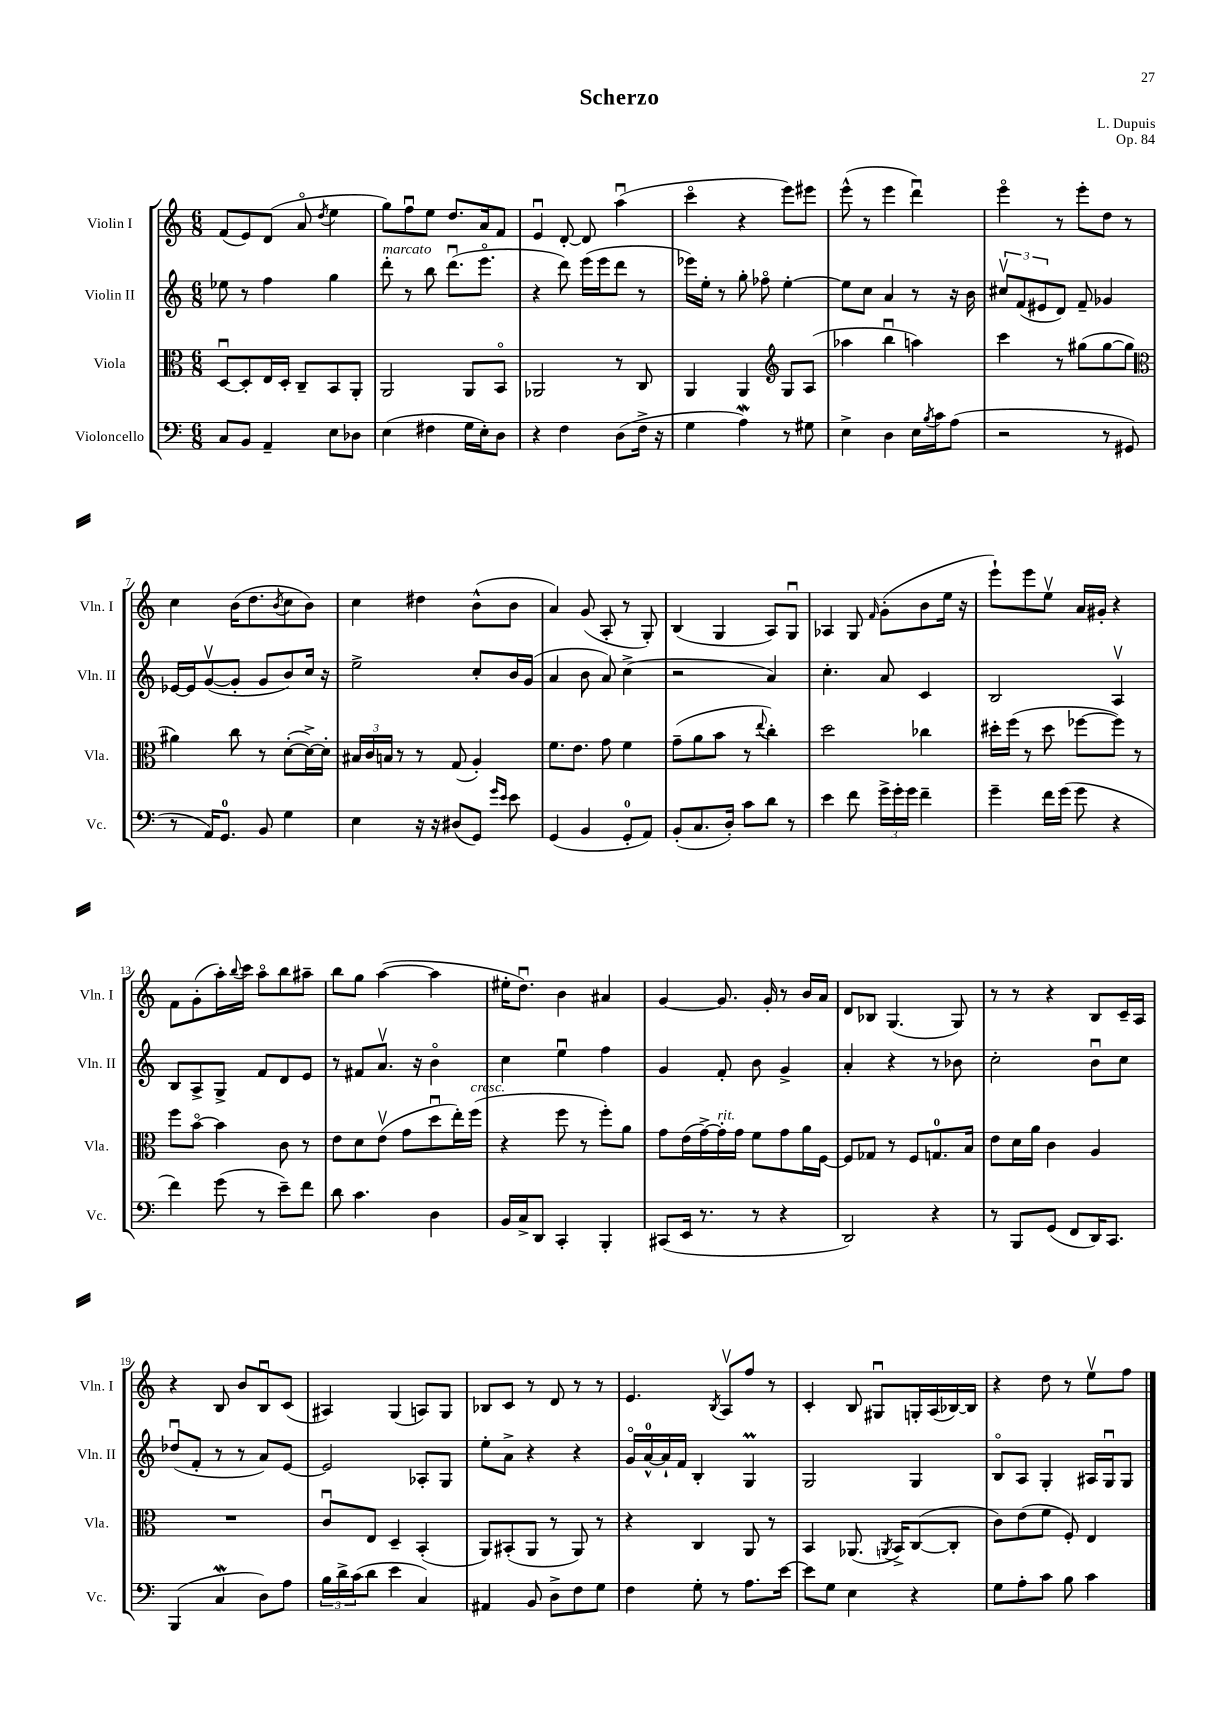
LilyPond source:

\header { title = "Scherzo" composer = "L. Dupuis" opus = "Op. 84" }
<<
\new StaffGroup <<
\new Staff = "s0" \with { instrumentName = "Violin I" shortInstrumentName = "Vln. I" } {
    \clef treble \key c \major \numericTimeSignature \time 6/8
    f'8( e'8) d'8( a'8\flageolet \acciaccatura { d''8 } e''4 |
    g''8) f''8\downbow e''8 d''8. a'16 f'8 |
    e'4\downbow d'8~-. d'8 a''4\downbow( |
    c'''4\flageolet r4 e'''8) eis'''8 |
    e'''8-^( r8 e'''4 d'''4\downbow) |
    e'''4\flageolet r8 e'''8-. d''8 r8 |
    c''4 b'16( d''8. \acciaccatura { b'8 } c''8 b'8) |
    c''4 dis''4 b'8-^( b'8 |
    a'4) g'8( a8-. r8 g8-.) |
    b4( g4 a8) g8\downbow |
    aes4 g8 \grace { f'16 } g'8-.( b'8 e''16 r16 |
    e'''8-!) e'''8 e''8\upbow a'16 gis'16-. r4 |
    f'8 g'8-.( a''16-.) \appoggiatura { b''8 } c'''16 a''8\flageolet b''8 ais''8-- |
    b''8 g''8 a''4~( a''4 |
    eis''16-. d''8.\downbow) b'4 ais'4 |
    g'4~ g'8. g'16-. r8 b'16 a'16 |
    d'8 bes8 g4.( g8) |
    r8 r8 r4 b8 c'16-- a16 |
    r4 b8 b'8 b8\downbow c'8( |
    ais4) g4( a8) g8 |
    bes8 c'8 r8 d'8 r8 r8 |
    e'4. \acciaccatura { b8 } a8\upbow f''8 r8 |
    c'4-. b8 gis8\downbow g16-. a16( bes16~) bes16 |
    r4 d''8 r8 e''8\upbow f''8 \bar "|." |
}
\new Staff = "s1" \with { instrumentName = "Violin II" shortInstrumentName = "Vln. II" } {
    \clef treble \key c \major \numericTimeSignature \time 6/8
    ees''8 r8 f''4 g''4 |
    d'''8-.^\markup { \italic "marcato" } r8 b''8 d'''8.\downbow( e'''8.\flageolet |
    r4 d'''8) e'''16( e'''16 d'''8 r8 |
    ees'''16) e''16-. r8 g''8-. fes''8\flageolet e''4~-. |
    e''8 c''8 a'4 r8 r16 b'16 |
    \tuplet 3/2 { cis''8\upbow f'8( eis'8 } d'8) f'8-- ges'4 |
    ees'16~ ees'16 g'8~\upbow( g'8-. g'8 b'8) c''16 r16 |
    e''2-> c''8-. b'16 g'16( |
    a'4 b'8 a'8) c''4->( |
    r2 a'4) |
    c''4.-. a'8 c'4 |
    b2 a4\upbow |
    b8 a8-> g8-> f'8 d'8 e'8 |
    r8 fis'8 a'8.\upbow r16 b'4\flageolet |
    c''4 e''4\downbow f''4 |
    g'4 f'8-. b'8 g'4-> |
    a'4-. r4 r8 bes'8 |
    c''2-. b'8\downbow c''8 |
    des''8\downbow( f'8-. r8 r8 a'8) e'8~ |
    e'2 aes8-. g8 |
    e''8-. a'8-> r4 r4 |
    g'16\flageolet a'16-0~-^ a'16-! f'16 b4-. g4\prall |
    g2 g4 |
    b8\flageolet a8 g4-. ais16 g16\downbow g8 \bar "|." |
}
\new Staff = "s2" \with { instrumentName = "Viola" shortInstrumentName = "Vla." } {
    \clef alto \key c \major \numericTimeSignature \time 6/8
    d8~\downbow d8-. e16 d16-. c8-- b,8 a,8-. |
    a,2 a,8 b,8\flageolet |
    aes,2 r8 c8 |
    a,4 a,4 \clef treble g8 a8( |
    aes''4 b''4\downbow a''4) |
    c'''4 r8 gis''8( gis''8~ gis''8 |
    \clef alto ais'4) c''8 r8 d'8~-.( d'16~->) d'16-. |
    \tuplet 3/2 { bis16 c'16 b16 } r8 r8 g8( a4-.) |
    f'8. e'8. g'8 f'4 |
    g'8--( a'8 b'8 r8 \appoggiatura { e''8 } c''4-.) |
    d''2 ces''4 |
    dis''16-. f''16( r8 dis''8 fes''8~ fes''8) r8 |
    f''8 b'8~\flageolet b'4 c'8 r8 |
    e'8 d'8 e'8\upbow( g'8 d''8\downbow e''16-.) f''16^\markup { \italic "cresc." }( |
    r4 f''8 r8 f''8-.) a'8 |
    g'8 e'16( g'16~->) g'16-.^\markup { \italic "rit." } g'16 f'8 g'8 a'16 f16~ |
    f8 ges8 r8 f8 g8.-0 b16 |
    e'8 d'16 a'16 c'4 a4 |
    R2. |
    c'8\downbow e8 d4-- b,4-.( |
    a,8) bis,8-.( a,8 r8 a,8) r8 |
    r4 c4 a,8 r8 |
    b,4 aes,8.( \acciaccatura { a,8 } b,16->) c8~( c8-. |
    c'8) e'8( f'8 f8-.) e4 \bar "|." |
}
\new Staff = "s3" \with { instrumentName = "Violoncello" shortInstrumentName = "Vc." } {
    \clef bass \key c \major \numericTimeSignature \time 6/8
    c8 b,8 a,4-- e8 des8 |
    e4( fis4 g16 e16-.) d8 |
    r4 f4 d8( f16-> r16 |
    g4 a4\mordent) r8 gis8 |
    e4-> d4 e16 \acciaccatura { b8 } c'16 a8( |
    r2 r8 gis,8 |
    r8 a,16) g,8.-0 b,8 g4 |
    e4 r16 r16 dis8( g,8) \grace { g'16 e'16 } e'8 |
    g,4( b,4 g,8-0-. a,8) |
    b,8-.( c8. d16-.) c'8 d'8 r8 |
    e'4 f'8 \tuplet 3/2 { g'16-> g'16-. g'16 } f'4-- |
    g'4-- f'16 g'16( g'8 r4 |
    f'4) g'8( r8 e'8--) f'8 |
    d'8 c'4. d4 |
    b,16 c16-> d,8 c,4-. b,,4-. |
    cis,8( e,16 r8. r8 r4 |
    d,2) r4 |
    r8 b,,8 g,8( f,8 d,16) c,8. |
    b,,4( c4\mordent d8) a8 |
    \tuplet 3/2 { b16 d'16-> c'16( } d'8 e'4 c4) |
    ais,4 b,8 d8-> f8 g8 |
    f4 g8-. r8 a8. e'16~ |
    e'8 g8 e4 r4 |
    g8 a8-. c'8 b8 c'4 \bar "|." |
}
>>
>>
